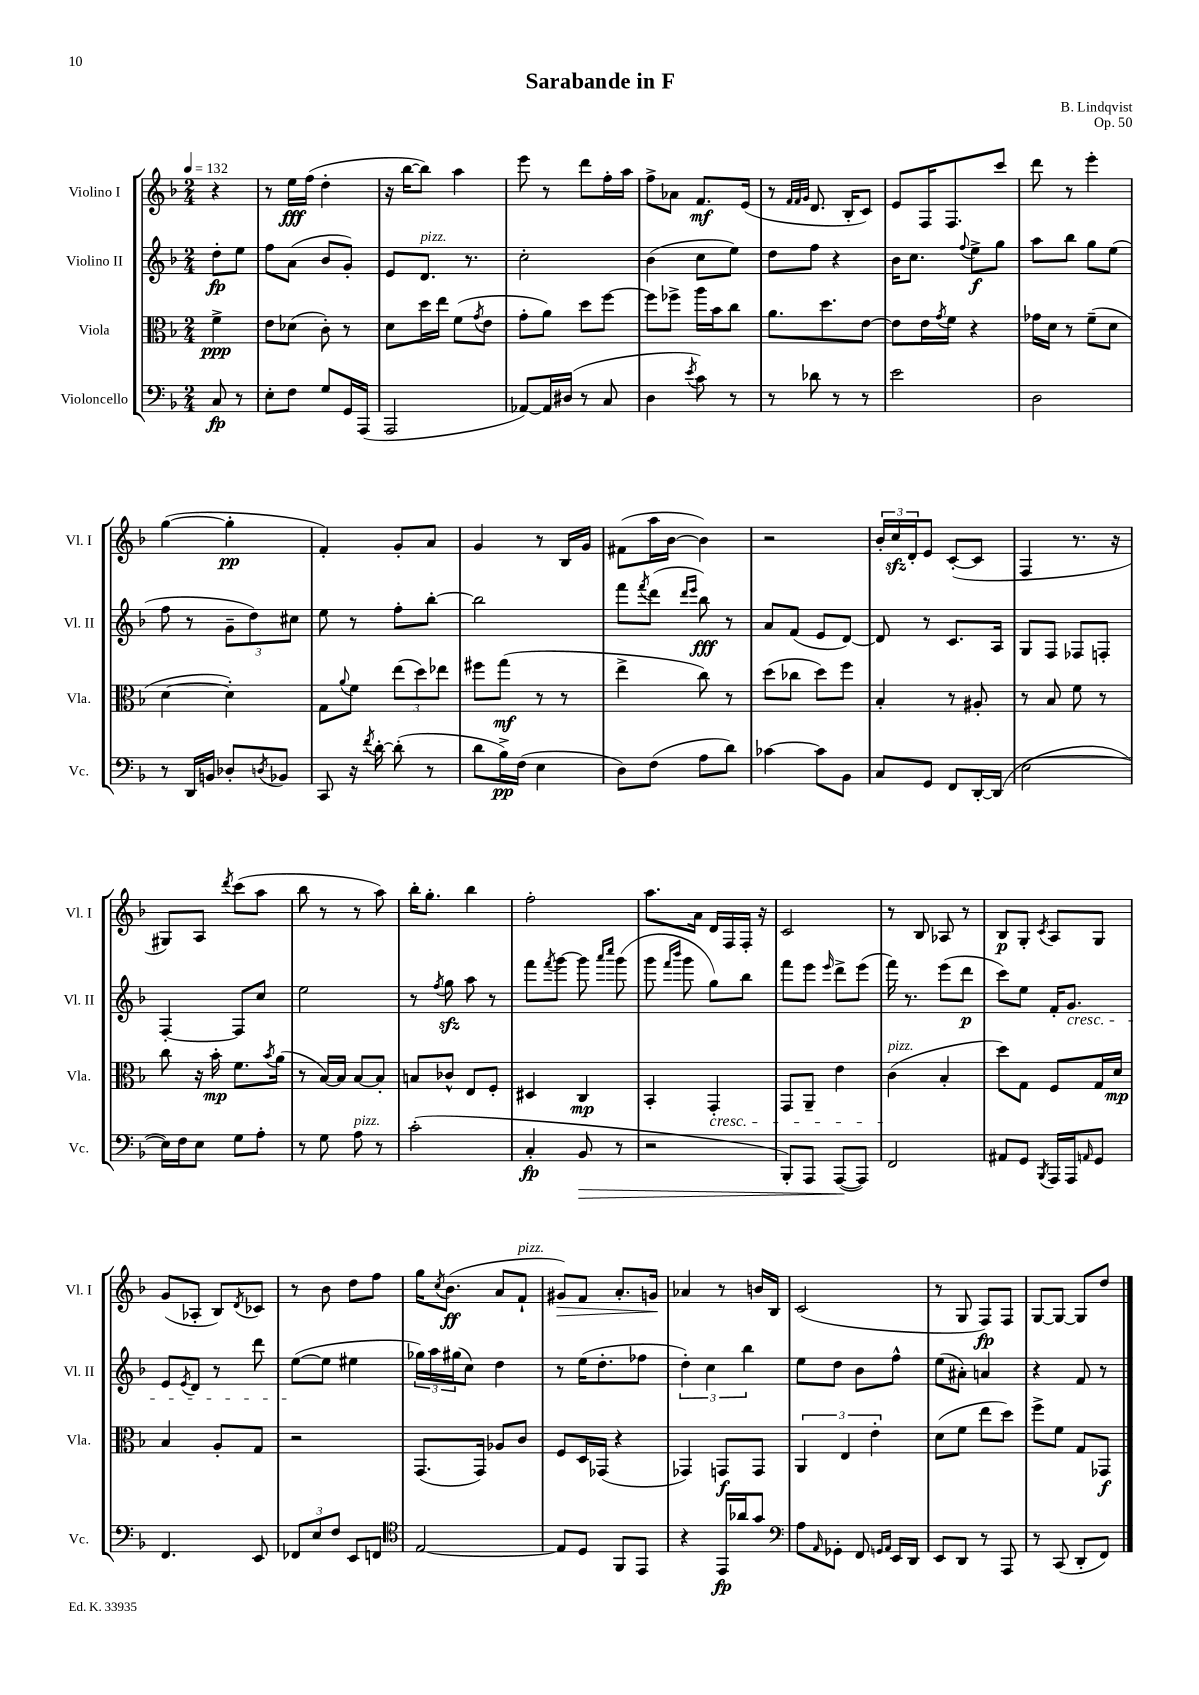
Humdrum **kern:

**kern	**dynam	**kern	**dynam	**kern	**dynam	**kern	**dynam
*part4	*part4	*part3	*part3	*part2	*part2	*part1	*part1
*staff4	*staff4	*staff3	*staff3	*staff2	*staff2	*staff1	*staff1
*I"Violoncello	*	*I"Viola	*	*I"Violino II	*	*I"Violino I	*
*I'Vc.	*	*I'Vla.	*	*I'Vl. II	*	*I'Vl. I	*
*clefF4	*	*clefC3	*	*clefG2	*	*clefG2	*
*k[b-]	*	*k[b-]	*	*k[b-]	*	*k[b-]	*
*M2/4	*	*M2/4	*	*M2/4	*	*M2/4	*
*MM132	*	*MM132	*	*MM132	*	*MM132	*
=	=	=	=	=	=	=	=
8C/	fp	4f^\	ppp	8dd'\L	fp	4r	.
8r	.	.	.	8ee\J	.	.	.
=1	=1	=1	=1	=1	=1	=1	=1
8E'\L	.	8e\L	.	8ff\L	.	8r	.
8F\J	.	(8d-X\J	.	(8a\J	.	16ee\LL	fff
.	.	.	.	.	.	(16ff\JJ	.
8G/L	.	8c'\)	.	8b-/L	.	4dd'\	.
16GG/L	.	8r	.	8g'/J)	.	.	.
(16AAA/JJ	.	.	.	.	.	.	.
=2	=2	=2	=2	=2	=2	=2	=2
2AAA/	.	8d\L	.	8e/L	.	16r	.
.	.	.	.	.	.	[16bb-\KL	.
!	!	!	!	!LO:TX:a:i:t=pizz.	!	!	!
.	.	16dd\L	.	8.d/J	.	8bb-\J])	.
.	.	16ee\JJ	.	.	.	.	.
.	.	(8f\L	.	.	.	4aa\	.
.	.	.	.	8.r	.	.	.
.	.	8qg/	.	.	.	.	.
.	.	8e\J	.	.	.	.	.
=3	=3	=3	=3	=3	=3	=3	=3
[8AA-X/L)	.	8g'\L	.	2cc'\	.	8eee\	.
16AA-/L]	.	8a\J)	.	.	.	8r	.
(16D#X/JJ	.	.	.	.	.	.	.
8r	.	8dd\L	.	.	.	8ddd\L	.
8C/	.	[8ff\J	.	.	.	16ff'\L	.
.	.	.	.	.	.	16aa\JJ	.
=4	=4	=4	=4	=4	=4	=4	=4
4D\	.	8ff\L]	.	(4b-\	.	8ff^\L	.
.	.	8ff-X^\J	.	.	.	8a-X\J	.
8qe/	.	.	.	.	.	.	.
8c\)	.	16aa\LL	.	8cc\L	.	8.f/L	mf
.	.	16b-\J	.	.	.	.	.
8r	.	8cc\J	.	8ee\J)	.	.	.
.	.	.	.	.	.	(16e/Jk	.
=5	=5	=5	=5	=5	=5	=5	=5
8r	.	8.a\L	.	8dd\L	.	8r	.
.	.	.	.	.	.	32qqf/LLL	.
.	.	.	.	.	.	32qqf/	.
.	.	.	.	.	.	32qqg/JJJ	.
8d-X\	.	.	.	8ff\J	.	8.d/	.
.	.	8.dd\	.	.	.	.	.
8r	.	.	.	4r	.	.	.
.	.	.	.	.	.	16B-'/KL	.
8r	.	[8e\J	.	.	.	8c/J)	.
=6	=6	=6	=6	=6	=6	=6	=6
2e\	.	8e\L]	.	16b-\KL	.	8e/L	.
.	.	.	.	8.cc\J	.	.	.
.	.	16e\L	.	.	.	16F/K	.
.	.	8qg/	.	.	.	.	.
.	.	16f\JJ	.	.	.	8.F/	.
.	.	.	.	8qqff/	.	.	.
.	.	4r	.	8ee^\L	f	.	.
.	.	.	.	8gg\J	.	8ccc/J	.
=7	=7	=7	=7	=7	=7	=7	=7
2D\	.	16g-X\LL	.	8aa\L	.	8ddd\	.
.	.	16d\JJ	.	.	.	.	.
.	.	8r	.	8bb-\J	.	8r	.
.	.	(8f~\L	.	8gg\L	.	4eee'\	.
.	.	8d\J	.	(8ee\J	.	.	.
!!LO:LB:g=z
=8	=8	=8	=8	=8	=8	=8	=8
8r	.	[4d\	.	8ff\	.	([4gg\	.
16DD/LL	.	.	.	8r	.	.	.
16BBn/JJ	.	.	.	.	.	.	.
8D-X'/L	.	4d'\])	.	12g~\L	.	4gg'\]	pp
.	.	.	.	12dd\)	.	.	.
8qDn/	.	.	.	.	.	.	.
8BB-X/J	.	.	.	.	.	.	.
.	.	.	.	12cc#X\J	.	.	.
=9	=9	=9	=9	=9	=9	=9	=9
8CC/	.	8G\L	.	8ee\	.	4f'/)	.
.	.	8qqa/	.	.	.	.	.
16r	.	8f\J	.	8r	.	.	.
8qf/	.	.	.	.	.	.	.
[16d'\	.	.	.	.	.	.	.
(8d'\]	.	(12ee\L	.	8ff'\L	.	8g'/L	.
.	.	12dd\)	.	.	.	.	.
8r	.	.	.	[8bb-'\J	.	8a/J	.
.	.	12ee-X\J	.	.	.	.	.
=10	=10	=10	=10	=10	=10	=10	=10
8d\L	.	8ff#X\L	.	2bb-\]	.	4g/	.
16B-^\L)	pp	(8gg\J	mf	.	.	.	.
(16F\JJ	.	.	.	.	.	.	.
4E\	.	8r	.	.	.	8r	.
.	.	8r	.	.	.	16B-/LL	.
.	.	.	.	.	.	16g/JJ	.
=11	=11	=11	=11	=11	=11	=11	=11
8D\L)	.	4ee^\	.	8fff\L	.	(8f#X\L	.
.	.	.	.	8qfff/	.	.	.
(8F\J	.	.	.	(8ddd\J	.	16aa\L	.
.	.	.	.	.	.	[16b-\JJ	.
.	.	.	.	16qqddd/LL	.	.	.
.	.	.	.	16qqeee/JJ	.	.	.
8A\L	.	8cc\)	.	8bb-\)	fff	4b-\])	.
8d\J)	.	8r	.	8r	.	.	.
=12	=12	=12	=12	=12	=12	=12	=12
[4c-X\	.	(8dd\L	.	8a/L	.	2r	.
.	.	8cc-X\J	.	(8f/J	.	.	.
8c-\L]	.	8dd\L)	.	8e/L	.	.	.
8BB-\J	.	8ff\J	.	[8d/J)	.	.	.
=13	=13	=13	=13	=13	=13	=13	=13
8C/L	.	4B-'/	.	8d/]	.	24b-'/LL	.
.	.	.	.	.	.	24cczz/	.
.	.	.	.	.	.	24d'/J	.
8GG/J	.	.	.	8r	.	8e/J	.
8FF/L	.	8r	.	8.c/L	.	([8c'/L	.
[16DD'/L	.	8A#X'/	.	.	.	8c/J]	.
(16DD/JJ]	.	.	.	16A/Jk	.	.	.
=14	=14	=14	=14	=14	=14	=14	=14
[2E\	.	8r	.	8G/L	.	4F/	.
.	.	8B-/	.	8F/J	.	.	.
.	.	8f\	.	8F-X/L	.	8.r	.
.	.	8r	.	8Fn'/J	.	.	.
.	.	.	.	.	.	16r	.
!!LO:LB:g=z
=15	=15	=15	=15	=15	=15	=15	=15
16E\LL])	.	8cc\	.	[4F'/	.	8G#X/L)	.
16F\J	.	.	.	.	.	.	.
8E\J	.	16r	.	.	.	8A/J	.
.	.	16b-'\	mp	.	.	.	.
.	.	.	.	.	.	8qddd/	.
8G\L	.	8.f\L	.	8F/L]	.	(8ccc\L	.
8A'\J	.	.	.	8cc/J	.	8aa\J	.
.	.	8qb-/	.	.	.	.	.
.	.	(16a\Jk	.	.	.	.	.
=16	=16	=16	=16	=16	=16	=16	=16
8r	.	8r	.	2ee\	.	8bb-\	.
8G\	.	[16B-/LL)	.	.	.	8r	.
.	.	16B-/JJ]	.	.	.	.	.
!LO:TX:a:i:t=pizz.	!	!	!	!	!	!	!
8A\	.	[8B-/L	.	.	.	8r	.
8r	.	8B-'/J]	.	.	.	8aa\)	.
=17	=17	=17	=17	=17	=17	=17	=17
(2c'\	.	8Bn/L	.	8r	.	16bb-'\KL	.
.	.	.	.	.	.	8.gg'\J	.
.	.	.	.	8qff/	.	.	.
.	.	8c-X^^/J	.	8ggzz\	.	.	.
.	.	8E/L	.	8aa\	.	4bb-\	.
.	.	8F'/J	.	8r	.	.	.
=18	=18	=18	=18	=18	=18	=18	=18
4C'/	fp	4D#X/	.	8fff\L	.	2ff'\	.
.	.	.	.	8qfff/	.	.	.
.	.	.	.	[8ggg\J	.	.	.
!	!LO:HP:b	!	!	!	!	!	!
8BB-/	>	4C/	mp	8ggg\]	.	.	.
.	.	.	.	16qqaaa/LL	.	.	.
.	.	.	.	16qqcccc/JJ	.	.	.
8r	.	.	.	(8ggg\	.	.	.
=19	=19	=19	=19	=19	=19	=19	=19
2r	.	4BB-'/	.	8ggg\	.	8.aa\L	.
.	.	.	.	16qqfff/LL	.	.	.
.	.	.	.	16qqbbb-/JJ	.	.	.
.	.	.	.	8ggg\	.	.	.
.	.	.	.	.	.	16a\Jk	.
!	!	!LO:TX:b:i:t=cresc.	!	!	!	!	!
.	.	4GG'/	.	8gg\L)	.	16d/LL	.
.	.	.	.	.	.	16F/	.
.	.	.	.	8bb-\J	.	16F'/JJ	.
.	.	.	.	.	.	16r	.
=20	=20	=20	=20	=20	=20	=20	=20
8BBB-'/L)	.	8GG/L	.	8fff\L	.	2c/	.
8AAA/J	.	8AA~/J	.	8eee\J	.	.	.
.	.	.	.	16qqeee/	.	.	.
([8AAA/L	.	4e\	.	8ddd^\L	.	.	.
8AAA/J])	]	.	.	(8eee\J	.	.	.
=21	=21	=21	=21	=21	=21	=21	=21
!	!	!LO:TX:a:i:t=pizz.	!	!	!	!	!
2FF/	.	(4c\	.	16fff\)	.	8r	.
.	.	.	.	8.r	.	.	.
.	.	.	.	.	.	8B-/	.
.	.	4B-'/	.	(8eee\L	.	8A-X/	.
.	.	.	.	8ddd\J	p	8r	.
=22	=22	=22	=22	=22	=22	=22	=22
8AA#X/L	.	8dd\L)	.	8ccc\L)	.	8B-/L	p
8GG/J	.	8G\J	.	8ee\J	.	8G'/J	.
8qBBB-/	.	.	.	.	.	8qc/	.
16AAA/LL	.	8F/L	.	16f'/KL	.	8A/L	.
!	!	!	!	!LO:TX:b:i:t=cresc.	!	!	!
16AAA/J	.	.	.	8.g/J	.	.	.
16qqAAn/	.	.	.	.	.	.	.
8GG/J	.	16G/L	.	.	.	8G/J	.
.	.	16d/JJ	mp	.	.	.	.
!!LO:LB:g=z
=23	=23	=23	=23	=23	=23	=23	=23
4.FF/	.	4B-/	.	8e/L	.	(8g/L	.
.	.	.	.	8qe/	.	.	.
.	.	.	.	8d/J	.	8A-X'/J	.
.	.	8A'/L	.	8r	.	8B-/L)	.
.	.	.	.	.	.	8qd/	.
8EE/	.	8G/J	.	8ddd\	.	8c-X/J	.
=24	=24	=24	=24	=24	=24	=24	=24
12FF-X/L	.	2r	.	([8ee\L	.	8r	.
12E/	.	.	.	.	.	.	.
.	.	.	.	8ee\J]	.	8b-\	.
12F/J	.	.	.	.	.	.	.
8EE/L	.	.	.	4ee#X\	.	8dd\L	.
8FFn/J	.	.	.	.	.	8ff\J	.
=25	=25	=25	=25	=25	=25	=25	=25
*clefC4	*	*	*	*	*	*	*
[2E/	.	(8.GG/L	.	24gg-X\LL)	.	16gg\KL	.
.	.	.	.	24aa\	.	.	.
.	.	.	.	.	.	8qcc/	.
.	.	.	.	.	.	(8.b-\J	ff
.	.	.	.	(24gg#X\J	.	.	.
.	.	.	.	8cc\J)	.	.	.
.	.	16GG/Jk)	.	.	.	.	.
.	.	8A-X/L	.	4dd\	.	8a/L	.
!	!	!	!	!	!	!LO:TX:a:i:t=pizz.	!
.	.	8c/J	.	.	.	8f`/J	.
=26	=26	=26	=26	=26	=26	=26	=26
!	!	!	!	!	!	!	!LO:HP:b
8E/L]	.	8F/L	.	8r	.	8g#X/L)	>
8D/J	.	16D/L	.	(16ee\KL	.	8f/J	.
.	.	(16GG-X/JJ	.	8.dd'\	.	.	.
8FF/L	.	4r	.	.	.	8.a'/L	.
8EE/J	.	.	.	8ff-X\J	.	.	.
.	.	.	.	.	.	16gn/Jk	.
.	.	.	.	.	.	.	]
=27	=27	=27	=27	=27	=27	=27	=27
4r	.	4GG-X/)	.	6dd'\)	.	4a-X/	.
.	.	.	.	6cc\	.	.	.
16EE/LL	fp	8GGn/L	f	.	.	8r	.
16a-X/J	.	.	.	.	.	.	.
.	.	.	.	6bb-\	.	.	.
8g/J	.	8GG/J	.	.	.	16bn/LL	.
.	.	.	.	.	.	16B-/JJ	.
=28	=28	=28	=28	=28	=28	=28	=28
*clefF4	*	*	*	*	*	*	*
8A\L	.	6AA/	.	8ee\L	.	(2c/	.
16qqAA/	.	.	.	.	.	.	.
8GG-X'\J	.	.	.	8dd\J	.	.	.
.	.	6E/	.	.	.	.	.
8FF/	.	.	.	8b-\L	.	.	.
.	.	6e'\	.	.	.	.	.
16qqGGn/LL	.	.	.	.	.	.	.
16qqAA/JJ	.	.	.	.	.	.	.
16EE/LL	.	.	.	8ff^^\J	.	.	.
16DD/JJ	.	.	.	.	.	.	.
=29	=29	=29	=29	=29	=29	=29	=29
8EE/L	.	(8d\L	.	(8ee\L	.	8r	.
8DD/J	.	8f\J	.	8a#X'\J)	.	8G/	.
8r	.	8ee\L	.	4an/	.	8F/L)	fp
8AAA/	.	8dd\J)	.	.	.	8F/J	.
=30	=30	=30	=30	=30	=30	=30	=30
8r	.	8ff^\L	.	4r	.	[8G/L	.
(8CC/	.	8f\J	.	.	.	8G/J_	.
8DD'/L	.	8G/L	.	8f/	.	8G/L]	.
8FF/J)	.	8GG-X/J	f	8r	.	8dd/J	.
==	==	==	==	==	==	==	==
*-	*-	*-	*-	*-	*-	*-	*-
